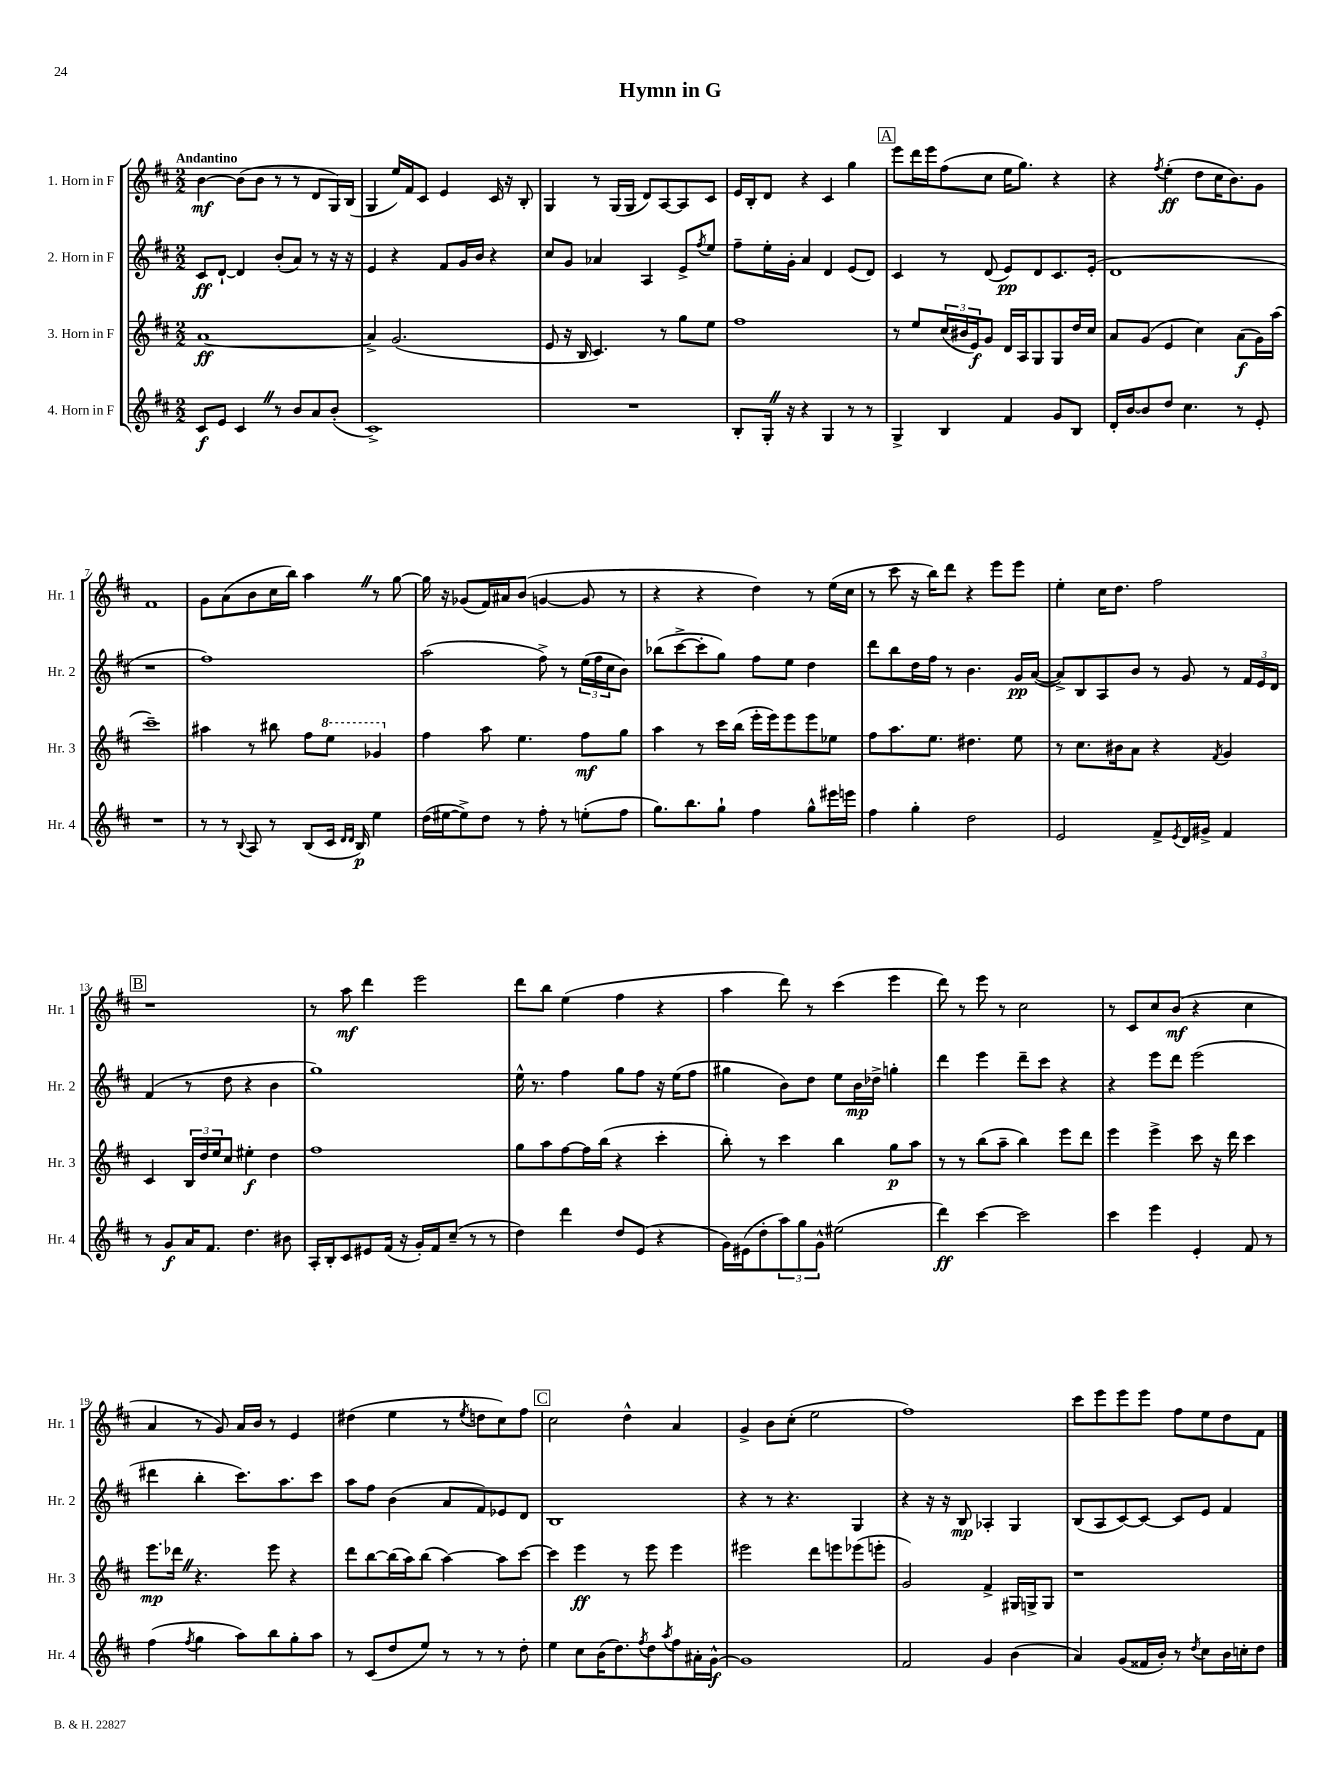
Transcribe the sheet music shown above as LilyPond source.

\header { title = "Hymn in G" }
<<
\new StaffGroup <<
\new Staff = "s0" \with { instrumentName = "1. Horn in F" shortInstrumentName = "Hr. 1" } {
    \clef treble \key d \major \numericTimeSignature \time 2/2 \tempo "Andantino"
    b'4~\mf b'8( b'8 r8 r8 d'8 g16) b16( |
    g4 e''16) fis'16 cis'8 e'4 cis'16 r16 b8-. |
    g4 r8 g16( g16 d'8) a8~ a8 cis'8 |
    e'16 b16-. d'8 r4 cis'4 g''4 |
    \mark \markup { \box "A" } e'''8 d'''16 e'''16 fis''8( cis''8 e''16 g''8.) r4 |
    r4 \acciaccatura { fis''8 } e''4-.\ff( d''8 cis''16 b'8.) g'8 |
    fis'1 |
    g'8 a'8( b'8 cis''16 b''16) a''4 \once \override BreathingSign.text = \markup { \musicglyph "scripts.caesura.straight" } \breathe r8 g''8~ |
    g''16 r16 ges'8( fis'16) ais'16 b'8( g'4~ g'8 r8 |
    r4 r4 d''4) r8 e''16( cis''16 |
    r8 cis'''8 r16 b''16) d'''8 r4 e'''8 e'''8 |
    e''4-. cis''16 d''8. fis''2 |
    \mark \markup { \box "B" } r1 |
    r8 a''8\mf d'''4 e'''2 |
    d'''8 b''8 e''4( fis''4 r4 |
    a''4 d'''8) r8 cis'''4( e'''4 |
    d'''8) r8 e'''8 r8 cis''2 |
    r8 cis'8 cis''8 b'8\mf( r4 cis''4 |
    a'4 r8 g'8) a'16 b'16 r8 e'4 |
    dis''4( e''4 r8 \acciaccatura { e''8 } d''8 cis''8) fis''8 |
    \mark \markup { \box "C" } cis''2 d''4-^ a'4 |
    g'4-> b'8 cis''8-.( e''2 |
    fis''1) |
    cis'''8 e'''8 e'''8 e'''8 fis''8 e''8 d''8 fis'8 \bar "|." |
}
\new Staff = "s1" \with { instrumentName = "2. Horn in F" shortInstrumentName = "Hr. 2" } {
    \clef treble \key d \major \numericTimeSignature \time 2/2
    cis'8\ff d'8~-! d'4 b'8-.( a'8) r8 r16 r16 |
    e'4 r4 fis'8 g'16 b'16 r4 |
    cis''8 g'8 aes'4 a4 e'8-> \acciaccatura { fis''8 } e''8 |
    fis''8-- e''16-. g'16-. a'4 d'4 e'8( d'8) |
    \mark \markup { \box "A" } cis'4 r8 d'8( e'8\pp) d'8 cis'8. e'16-.( |
    d'1 |
    r1 |
    fis''1) |
    a''2( fis''8->) r8 \tuplet 3/2 { e''16( fis''16 cis''16 } b'8) |
    bes''8( cis'''8~-> cis'''8-. g''8) fis''8 e''8 d''4 |
    d'''8 b''8 d''16 fis''16 r8 b'4. g'16\pp a'16~( |
    a'8->) b8 a8 b'8 r8 g'8 r8 \tuplet 3/2 { fis'16 e'16 d'16 } |
    \mark \markup { \box "B" } fis'4( r8 d''8 r4 b'4 |
    g''1) |
    e''16-^ r8. fis''4 g''8 fis''8 r16 e''16( fis''8 |
    gis''4 b'8) d''8 e''8 b'16\mp des''16-> g''4-. |
    d'''4 e'''4 d'''8-- cis'''8 r4 |
    r4 e'''8 d'''8 e'''2( |
    dis'''4 b''4-. cis'''8.) a''8. cis'''8 |
    a''8 fis''8 b'4( a'8 fis'8) ees'8 d'8 |
    \mark \markup { \box "C" } b1 |
    r4 r8 r4. g4 |
    r4 r16 r16 b8\mp aes4-. g4 |
    b8( a8 cis'8~) cis'8~ cis'8 e'8 fis'4 \bar "|." |
}
\new Staff = "s2" \with { instrumentName = "3. Horn in F" shortInstrumentName = "Hr. 3" } {
    \clef treble \key d \major \numericTimeSignature \time 2/2
    a'1~\ff |
    a'4-> g'2.( |
    e'8 r16 b16 cis'4.) r8 g''8 e''8 |
    fis''1 |
    \mark \markup { \box "A" } r8 e''8 \tuplet 3/2 { cis''16( bis'16 e'16\f) } g'8 d'16 a16 g8 g8 d''16 cis''16 |
    a'8 g'8( e'4 cis''4) a'8\f( g'16) a''16( |
    cis'''1--) |
    ais''4 r8 bis''8 fis''8 \ottava #1 e'''8 ges''4 \ottava #0 |
    fis''4 a''8 e''4. fis''8\mf g''8 |
    a''4 r8 cis'''16 b''16( e'''16-. e'''16) e'''8 e'''8 ees''8 |
    fis''8 a''8. e''8. dis''4. e''8 |
    r8 cis''8. bis'16 a'8 r4 \acciaccatura { fis'8 } g'4 |
    \mark \markup { \box "B" } cis'4 \tuplet 3/2 { b16 d''16 e''16 } cis''8 eis''4-.\f d''4 |
    fis''1 |
    g''8 a''8 fis''8~ fis''16 b''16( r4 cis'''4-. |
    b''8-.) r8 cis'''4 b''4 g''8\p a''8 |
    r8 r8 b''8( a''8-- b''4) e'''8 d'''8 |
    e'''4 e'''4-> cis'''8 r16 d'''16 cis'''4 |
    e'''8.\mp des'''16 \once \override BreathingSign.text = \markup { \musicglyph "scripts.caesura.straight" } \breathe r4. e'''8 r4 |
    d'''8 b''8~ b''16( a''16) b''8( a''4~) a''8 cis'''8~ |
    \mark \markup { \box "C" } cis'''4 e'''4\ff r8 e'''8 e'''4 |
    eis'''2 d'''8 e'''8 ees'''8( e'''8-. |
    g'2) fis'4-> gis16 g16-> g8 |
    r1 \bar "|." |
}
\new Staff = "s3" \with { instrumentName = "4. Horn in F" shortInstrumentName = "Hr. 4" } {
    \clef treble \key d \major \numericTimeSignature \time 2/2
    cis'8\f e'8 cis'4 \once \override BreathingSign.text = \markup { \musicglyph "scripts.caesura.straight" } \breathe r8 b'8 a'8 b'8-.( |
    cis'1->) |
    R1 |
    b8-. g16-. \once \override BreathingSign.text = \markup { \musicglyph "scripts.caesura.straight" } \breathe r16 r4 g4 r8 r8 |
    \mark \markup { \box "A" } g4-> b4 fis'4 g'8 b8 |
    d'16-. b'16~ b'8 d''8 cis''4. r8 e'8-. |
    R1 |
    r8 r8 \appoggiatura { b8 } a8 r8 b8( cis'16 \grace { d'16 d'16 } b16\p) e''4 |
    d''16( eis''16~ eis''8->) d''8 r8 fis''8-. r8 e''8-.( fis''8 |
    g''8.) b''8. g''8-! fis''4 g''8-^ eis'''16 e'''16 |
    fis''4 g''4-. d''2 |
    e'2 fis'8-> \acciaccatura { e'8 } d'16 gis'16-> fis'4 |
    \mark \markup { \box "B" } r8 g'8\f a'16 fis'8. d''4. bis'8 |
    a16-. b16-. cis'8 eis'8 fis'16( r16 g'16-.) fis'16 cis''8--( r8 r8 |
    d''4) d'''4 d''8 e'8( r4 |
    g'16) eis'16( d''8-. \tuplet 3/2 { a''8) g''8 g'8-^ } eis''2( |
    d'''4\ff) cis'''4~ cis'''2 |
    cis'''4 e'''4 e'4-. fis'8 r8 |
    fis''4( \acciaccatura { fis''8 } g''4 a''8) b''8 g''8-. a''8 |
    r8 cis'8( d''8 e''8) r8 r8 r8 d''8-. |
    \mark \markup { \box "C" } e''4 cis''8 b'16( d''8.) \acciaccatura { fis''8 } d''8 \acciaccatura { a''8 } fis''8 ais'16-. g'16~-^\f |
    g'1 |
    fis'2 g'4 b'4( |
    a'4) g'8( fisis'16 b'16-.) r8 \acciaccatura { d''8 } cis''8 b'16 c''16-. d''8 \bar "|." |
}
>>
>>
